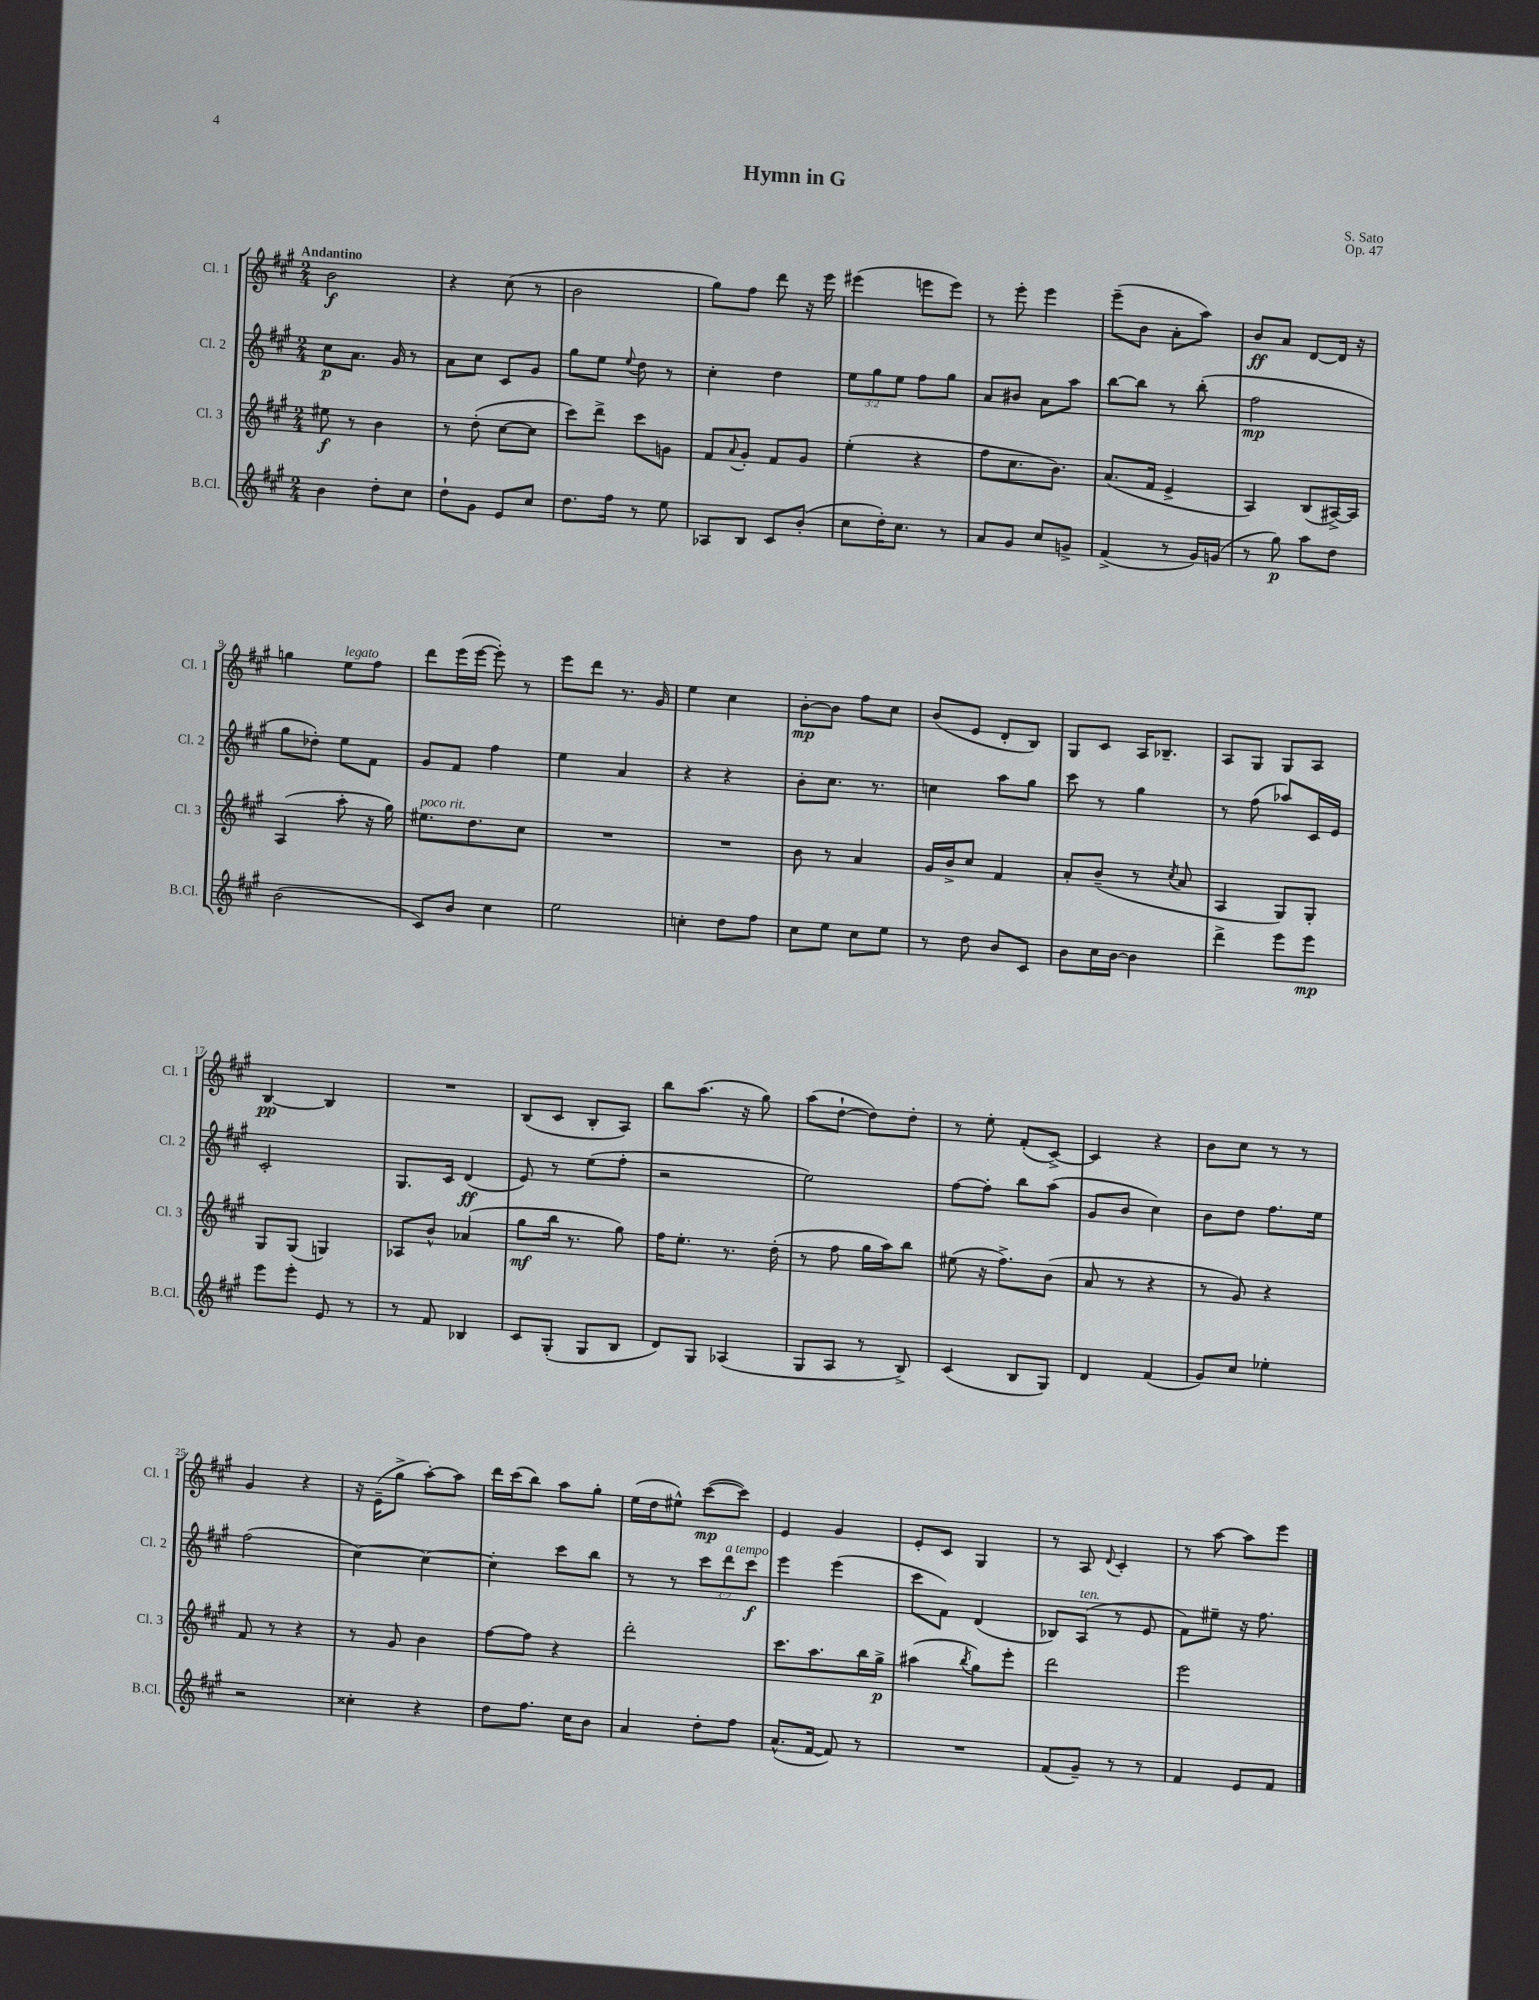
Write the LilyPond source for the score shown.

\header { title = "Hymn in G" composer = "S. Sato" opus = "Op. 47" }
<<
\new StaffGroup <<
\new Staff = "s0" \with { instrumentName = "Cl. 1" shortInstrumentName = "Cl. 1" } {
    \clef treble \key a \major \numericTimeSignature \time 2/4 \tempo "Andantino"
    b'2\f |
    r4 cis''8( r8 |
    b'2 |
    gis''8) fis''8 d'''8 r16 e'''16 |
    eis'''4( e'''8 e'''8) |
    r8 e'''8-. e'''4 |
    e'''8--( b'8 a'8-. a''8) |
    b'8\ff a'8 d'8~ d'16 r16 |
    g''4 e''8^\markup { \italic "legato" } fis''8 |
    d'''8 e'''16( e'''16~ e'''8-.) r8 |
    e'''8 d'''8 r8. gis'16 |
    e''4 cis''4 |
    b'8~-.\mp b'8 fis''8 cis''8 |
    b'8( e'8 d'8-. b8) |
    gis8 cis'8 a16 bes8.-- |
    a8 gis8 gis8 a8 |
    b4~\pp b4 |
    R2 |
    b8( cis'8 b8-. a8) |
    b''8 a''8.( r16 gis''8) |
    a''8( d''8~-! d''8) d''8-. |
    r8 e''8-. fis'8-.( cis'8~->) |
    cis'4 r4 |
    b'8 cis''8 r8 r8 |
    gis'4 r4 |
    r16 e'16--( gis''8-> a''8~-.) a''8 |
    d'''16 cis'''16( b''8) a''8 gis''8-. |
    e''16( d''16 eis''8-^) cis'''8~\mp( cis'''8) |
    e'4 gis'4 |
    e'8-. cis'8 gis4 |
    r8 a8 \appoggiatura { d'8 } cis'4-. |
    r8 a''8~ a''8 e'''8 \bar "|." |
}
\new Staff = "s1" \with { instrumentName = "Cl. 2" shortInstrumentName = "Cl. 2" } {
    \clef treble \key a \major \numericTimeSignature \time 2/4 \override Staff.TupletNumber.text = #tuplet-number::calc-fraction-text
    cis''8\p a'8. gis'16 r8 |
    a'8 cis''8 cis'8 gis'8 |
    gis''8 e''8 \appoggiatura { e''8 } d''8 r8 |
    cis''4-. d''4 |
    \tuplet 3/2 { e''8 gis''8 e''8 } fis''8 gis''8 |
    a'8 bis'8 a'8 a''8 |
    b''8~ b''8 r8 b''8-.( |
    fis''2\mp |
    gis''8 des''8-.) e''8 fis'8 |
    gis'8 fis'8 fis''4 |
    e''4 a'4 |
    r4 r4 |
    b'8-. cis''8. r8. |
    c''4 a''8 gis''8 |
    cis'''8 r8 gis''4 |
    r8 fis''8( aes''8) cis'16 e'16 |
    cis'2-. |
    gis8. cis'16 d'4\ff( |
    e'8) r8 e''8( fis''8-. |
    r2 |
    e''2) |
    fis''8~ fis''8-. b''8 a''8( |
    gis'8 b'8 cis''4) |
    b'8 d''8 fis''8. e''16 |
    fis''2( |
    cis''4~) cis''4~ |
    cis''4-. cis'''8 b''8 |
    r8 r8 \tuplet 3/2 { cis'''8 d'''8^\markup { \italic "a tempo" } cis'''8\f } |
    e'''4 e'''4( |
    cis'''8 fis'8) d'4( |
    bes8) a8^\markup { \italic "ten." }( r8 e'8 |
    fis'8) eis''8-- r16 fis''8. \bar "|." |
}
\new Staff = "s2" \with { instrumentName = "Cl. 3" shortInstrumentName = "Cl. 3" } {
    \clef treble \key a \major \numericTimeSignature \time 2/4
    eis''8\f r8 b'4 |
    r8 d''8-.( cis''8~ cis''8 |
    cis'''8) d'''8-> cis'''8 g'8 |
    fis'8 \appoggiatura { a'8 } gis'8-. fis'8 gis'8 |
    e''4-.( r4 |
    fis''8 cis''8. b'8.) |
    a'8.( fis'16 e'4-> |
    a4) b8( ais16~->) ais16 |
    a4( a''8-. r16 gis''16) |
    eis''8.^\markup { \italic "poco rit." } d''8. cis''8 |
    R2 |
    R2 |
    b'8 r8 a'4 |
    gis'16 b'16-> cis''8 fis'4 |
    a'8-. b'8--( r8 \acciaccatura { cis''8 } a'8 |
    a4 gis8) gis8-. |
    gis8 gis8( g4) |
    aes8 b'8-^ aes'4( |
    gis''8\mf b''16 r8. gis''8) |
    fis''16 e''8.-. r8. d''16-.( |
    r8 fis''8 gis''16 a''16) b''8 |
    eis''8( r16 fis''8.->) b'8( |
    a'8 r8 r4 |
    r8 gis'8) r4 |
    fis'8 r8 r4 |
    r8 gis'8 b'4 |
    fis''8~ fis''8 r4 |
    d'''2-. |
    cis'''8. a''8. b''16 gis''16->\p |
    ais''4( \acciaccatura { b''8 } gis''8) e'''8-. |
    d'''2 |
    e'''2 \bar "|." |
}
\new Staff = "s3" \with { instrumentName = "B.Cl." shortInstrumentName = "B.Cl." } {
    \clef treble \key a \major \numericTimeSignature \time 2/4
    b'4 d''8-. cis''8 |
    d''8-! gis'8 e'8 cis''8 |
    d''8. fis''16 r8 e''8 |
    aes8 b8 cis'8 b'8-.( |
    cis''8 d''16-.) cis''8. r8 |
    a'8 gis'8 cis''8 g'8-> |
    fis'4->( r8 gis'16) g'16( |
    r8 gis''8\p) a''8 d''8 |
    b'2( |
    cis'8) b'8 cis''4 |
    e''2 |
    c''4-. d''8 fis''8 |
    cis''8 e''8 cis''8 e''8 |
    r8 d''8 b'8 cis'8 |
    b'8 cis''16 b'16~ b'4 |
    d'''4-> e'''8 e'''8\mp |
    e'''8 e'''8-. e'8 r8 |
    r8 fis'8 bes4 |
    cis'8 gis8-.( gis8 b8 |
    d'8) gis8 aes4( |
    gis8 a8 r8 b8->) |
    cis'4( b8 gis8) |
    d'4 fis'4( |
    gis'8) cis''8 ees''4-. |
    r2 |
    cisis''4-. r4 |
    d''8 fis''8. cis''16 b'8 |
    a'4 d''8-. fis''8 |
    a'8.-^( fis'16~ fis'8) r8 |
    R2 |
    fis'8( gis'8--) r8 r8 |
    fis'4 e'8 fis'8 \bar "|." |
}
>>
>>
